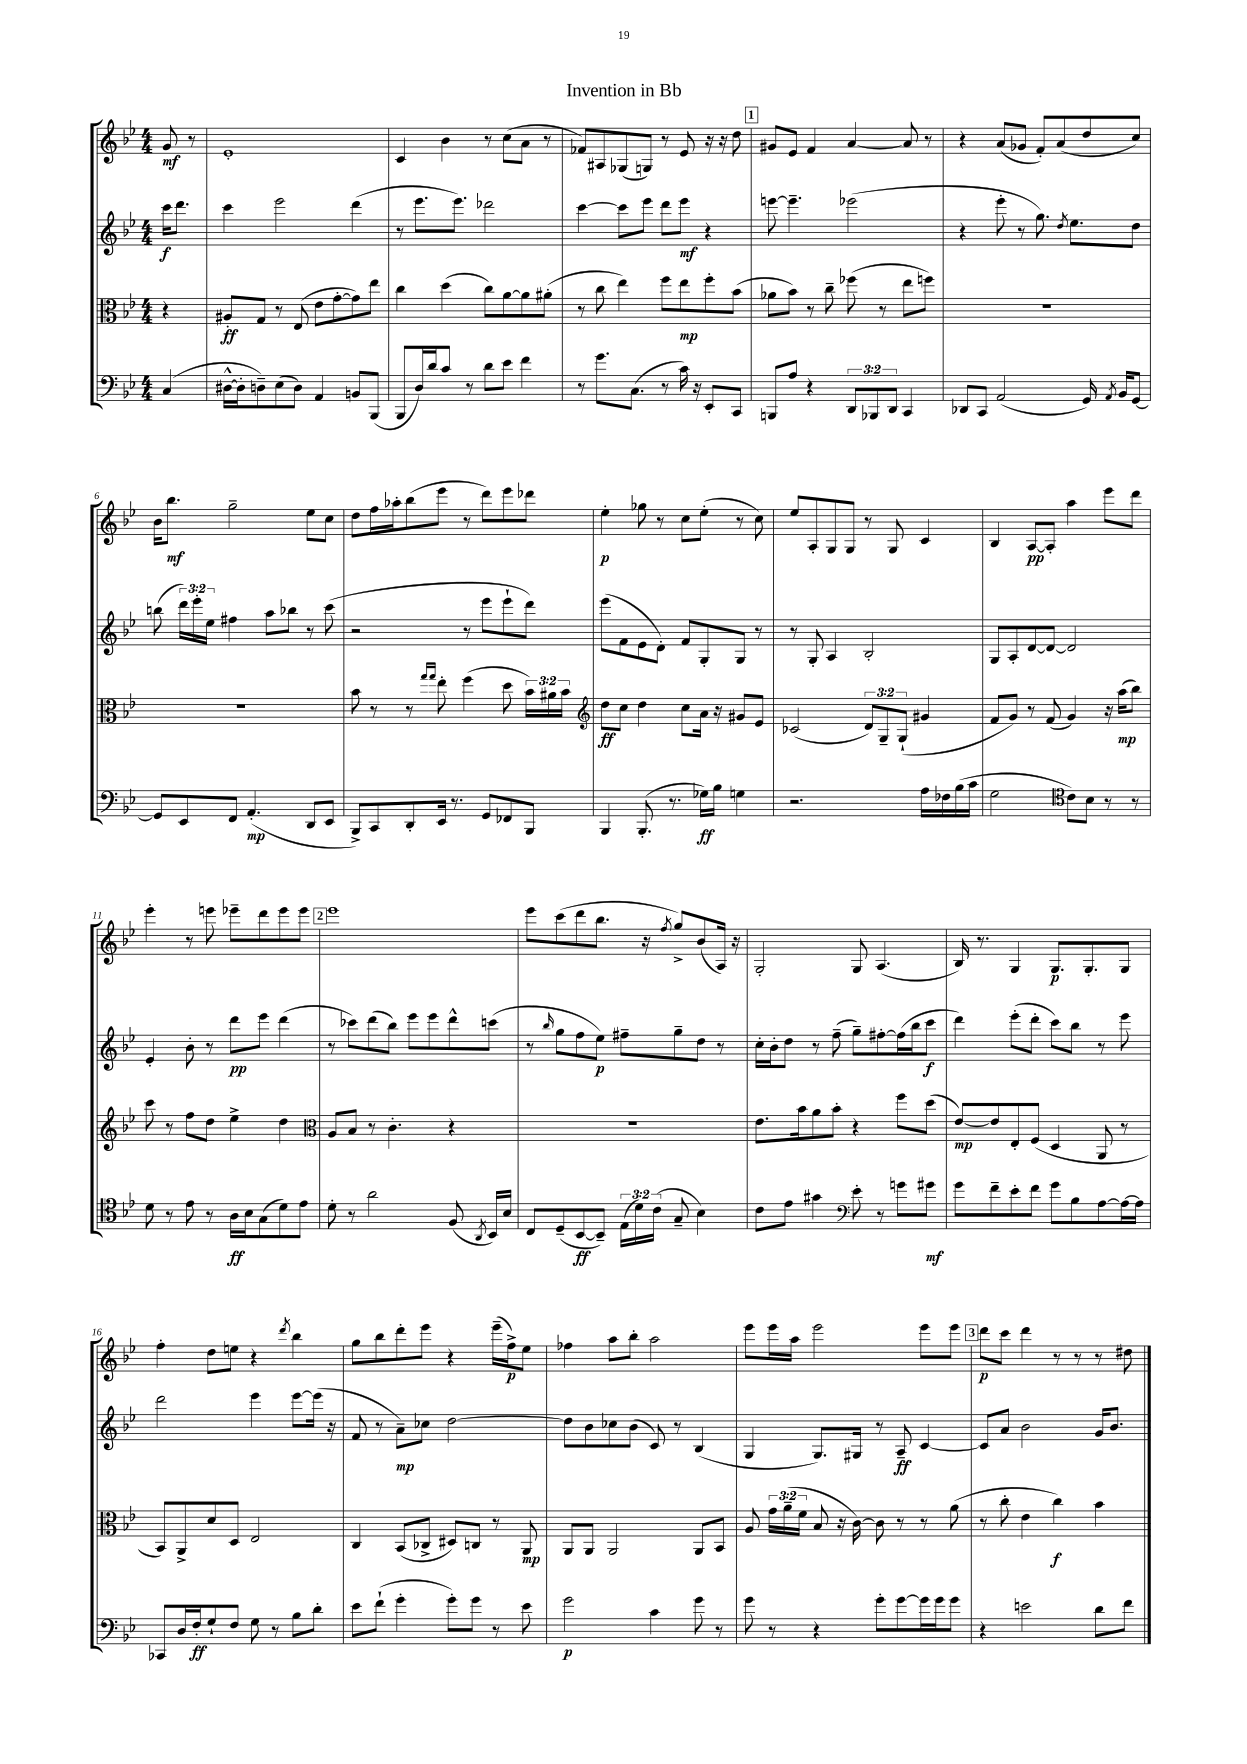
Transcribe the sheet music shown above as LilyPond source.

\header { title = "Invention in Bb" }
<<
\new StaffGroup <<
\new Staff = "s0" {
    \clef treble \key bes \major \numericTimeSignature \time 4/4 \partial 4
    \autoBeamOff g'8\mf r8 |
    ees'1-. |
    c'4 bes'4 r8 c''8[( a'8] r8 |
    fes'8[) ais8 ges8( g8]) r8 ees'8 r16 r16 d''8 |
    \mark \markup { \box "1" } gis'8[ ees'8] f'4 a'4~ a'8 r8 |
    r4 a'8[( ges'8] f'8[-.) a'8( d''8 c''8]) |
    bes'16[ bes''8.]\mf g''2-- ees''8[ c''8] |
    d''8[ f''16 aes''16-. bes''8( ees'''8] r8 d'''8[) ees'''8 des'''8] |
    ees''4-.\p ges''8 r8 c''8[ ees''8]-.( r8 c''8) |
    ees''8[ a8-. g8 g8] r8 g8 c'4 |
    bes4 a8[~\pp a8]-. a''4 ees'''8[ d'''8] |
    ees'''4-. r8 e'''8 ees'''8[-- d'''8 ees'''8 ees'''8] |
    \mark \markup { \box "2" } ees'''1 |
    ees'''8[ c'''8( d'''8 bes''8.] r16 \acciaccatura { f''8 } g''8[->) bes'8( a16]) r16 |
    g2-. g8 a4.( |
    bes16) r8. g4 g8.[\p g8.-. g8] |
    f''4-. d''8[ e''8] r4 \acciaccatura { d'''8 } bes''4 |
    g''8[ bes''8 d'''8-. ees'''8] r4 ees'''16[--( f''16->\p) ees''8] |
    fes''4 a''8[ bes''8]-. a''2 |
    ees'''8[ ees'''16 a''16] ees'''2 ees'''8[ ees'''8] |
    \mark \markup { \box "3" } d'''8[\p c'''8] d'''4 r8 r8 r8 dis''8 \bar "|." |
}
\new Staff = "s1" {
    \clef treble \key bes \major \numericTimeSignature \time 4/4 \override Staff.TupletNumber.text = #tuplet-number::calc-fraction-text \partial 4
    \autoBeamOff c'''16[\f d'''8.] |
    c'''4 ees'''2 d'''4( |
    r8 ees'''8.[ ees'''8.]) des'''2 |
    c'''4~ c'''8[ ees'''8] d'''8[ ees'''8]\mf r4 |
    \mark \markup { \box "1" } e'''8~ e'''4.-- ees'''2( |
    r4 ees'''8-. r8 g''8.) \acciaccatura { d''8 } ees''8.[ d''8] |
    b''8( \tuplet 3/2 { d'''16[) ees'''16-. ees''16] } fis''4 a''8[ bes''8] r8 c'''8( |
    r2 r8 ees'''8[ ees'''8-! d'''8]) |
    ees'''8[( f'8 ees'8 d'8]-.) f'8[ g8-. g8] r8 |
    r8 g8-. a4 bes2-. |
    g8[ a8-. d'8~ d'8]~ d'2 |
    ees'4-. bes'8-. r8 d'''8[\pp ees'''8] d'''4( |
    \mark \markup { \box "2" } r8 ces'''8[) d'''8( bes''8]) ees'''8[ ees'''8 d'''8-^ c'''8]( |
    r8 \grace { bes''16 } g''8[ f''8 ees''8]\p) fis''8[-- g''8-- d''8] r8 |
    c''16[-. bes'16-. d''8] r8 f''8--( g''8[--) fis''8~-. fis''16( bes''16 c'''8]\f |
    d'''4) ees'''8[-.( d'''8]-. c'''8[) bes''8] r8 ees'''8 |
    d'''2 ees'''4 ees'''8[~ ees'''16]( r16 |
    f'8 r8 a'8[--\mp) ces''8] d''2~ |
    d''8[ bes'8 ces''8 bes'8]( c'8) r8 bes4( |
    g4 g8.[) gis16] r8 a8--\ff c'4~ |
    \mark \markup { \box "3" } c'8[ a'8] bes'2 g'16[ bes'8.] \bar "|." |
}
\new Staff = "s2" {
    \clef alto \key bes \major \numericTimeSignature \time 4/4 \override Staff.TupletNumber.text = #tuplet-number::calc-fraction-text \partial 4
    \autoBeamOff r4 |
    ais8[-.\ff g8] r8 ees8( ees'8[ g'8~-. g'8) ees''8] |
    c''4 d''4( c''8[) a'8~ a'8 ais'8]-.( |
    r8 c''8 ees''4) f''8[ ees''8\mp f''8-. bes'8]( |
    \mark \markup { \box "1" } aes'8[ bes'8]) r8 c''8-- fes''8( r8 ees''8[ f''8]) |
    R1 |
    R1 |
    bes'8 r8 r8 \grace { g''16[ g''16] } ees''8-. f''4( d''8 \tuplet 3/2 { bes'16[) ais'16 bes'16] } |
    \clef treble d''8[\ff c''8] d''4 c''8[ a'16] r16 gis'8[ ees'8] |
    ces'2( \tuplet 3/2 { d'8[) g8-- g8]-!( } gis'4 |
    f'8[ g'8]) r8 f'8( g'4) r16 a''16[\mp( bes''8]) |
    c'''8 r8 f''8[ d''8] ees''4-> d''4 |
    \mark \markup { \box "2" } \clef alto a8[ bes8] r8 c'4.-. r4 |
    R1 |
    ees'8.[ bes'16 a'8 bes'8]-. r4 f''8[ d''8]( |
    ees'8[~\mp) ees'8 ees8-. f8]( d4 a,8 r8 |
    bes,8[) a,8-> d'8 d8] ees2 |
    c4 bes,8[( ces8]-> dis8[) c8] r8 a,8\mp |
    a,8[ a,8] a,2 a,8[ bes,8] |
    a8 \tuplet 3/2 { g'16[ a'16--( f'16] } bes8 r16 c'16~) c'8 r8 r8 a'8( |
    \mark \markup { \box "3" } r8 c''8-. ees'4 c''4\f) bes'4 \bar "|." |
}
\new Staff = "s3" {
    \clef bass \key bes \major \numericTimeSignature \time 4/4 \override Staff.TupletNumber.text = #tuplet-number::calc-fraction-text \partial 4
    \autoBeamOff c4( |
    dis16[~-^ dis16-. d8--) ees8( d8]) a,4 b,8[ bes,,8]( |
    bes,,8[ d16) d'16 c'8] r8 d'8[ ees'8] f'4 |
    r8 g'8.[ c8.]( r8 c'16) r16 ees,8[-. c,8] |
    \mark \markup { \box "1" } b,,8[ a8] r4 \tuplet 3/2 { d,8[ bes,,8 d,8] } c,4 |
    des,8[ c,8] a,2( g,16) \acciaccatura { a,8 } bes,16[ g,8]~ |
    g,8[ ees,8 f,8] a,4.-.\mp( d,8[ ees,8] |
    bes,,8[->) c,8 d,8-. ees,16] r8. g,8[ fes,8 bes,,8] |
    bes,,4 bes,,8.-.( r8. ges16[\ff) bes16] g4 |
    r2. a16[ fes16 bes16( c'16] |
    g2 \clef tenor c'8[) bes8] r8 r8 |
    d'8 r8 ees'8 r8 a16[\ff bes16 g8( d'8) ees'8] |
    \mark \markup { \box "2" } d'8-. r8 a'2 f8( \acciaccatura { a,8 } bes,16[) bes16] |
    c8[ d8--( bes,8~\ff bes,8]--) \tuplet 3/2 { ees16[( d'16) c'16]( } g8-- bes4) |
    c'8[ ees'8] gis'4 \clef bass ees'8-. r8 g'8[ gis'8]\mf |
    g'8[ f'8-- ees'8-. f'8] g'8[ bes8 a8~ a16~ a16] |
    ces,8[ d16 f16-.\ff g8-! f8] g8 r8 bes8[ d'8]-. |
    ees'8[ f'8]-!( g'4-. g'8[-.) g'8] r8 ees'8 |
    g'2\p c'4 g'8 r8 |
    g'8 r8 r4 g'8[-. g'8~ g'16 g'16 g'8] |
    \mark \markup { \box "3" } r4 e'2 d'8[ f'8] \bar "|." |
}
>>
>>
